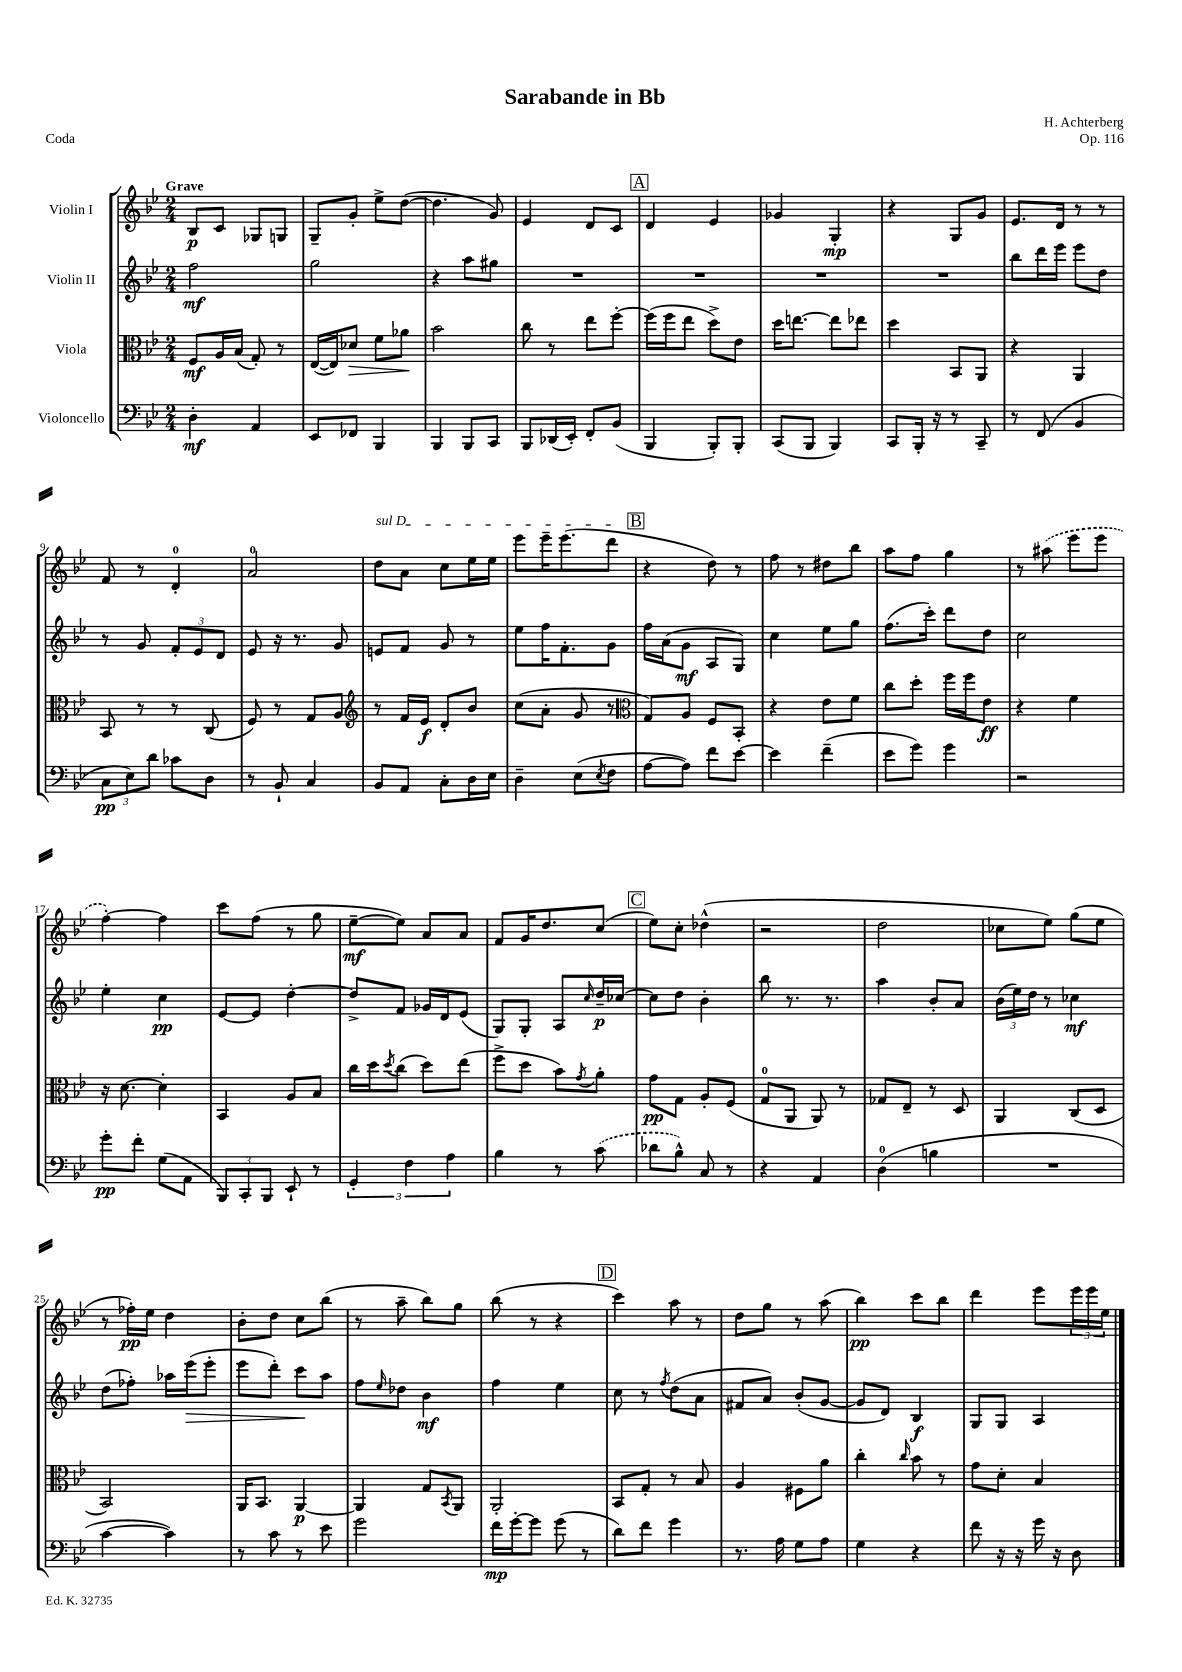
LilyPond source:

\header { title = "Sarabande in Bb" composer = "H. Achterberg" opus = "Op. 116" piece = "Coda" }
<<
\new StaffGroup <<
\new Staff = "s0" \with { instrumentName = "Violin I" } {
    \clef treble \key bes \major \numericTimeSignature \time 2/4 \tempo "Grave"
    bes8\p c'8 ges8 g8 |
    g8-- g'8-. ees''8-> d''8~( |
    d''4. g'8) |
    ees'4 d'8 c'8 |
    \mark \markup { \box "A" } d'4 ees'4 |
    ges'4 g4-.\mp |
    r4 g8 g'8 |
    ees'8. d'16 r8 r8 |
    f'8 r8 d'4-0-. |
    a'2-0 |
    \once \override TextSpanner.bound-details.left.text = \markup { \italic "sul D" } d''8\startTextSpan a'8 c''8 ees''16 ees''16 |
    ees'''8 ees'''16-- ees'''8.( d'''8\stopTextSpan |
    \mark \markup { \box "B" } r4 d''8) r8 |
    f''8 r8 dis''8 bes''8 |
    a''8 f''8 g''4 |
    r8 \once \slurDashed ais''8( ees'''8 ees'''8 |
    f''4~-.) f''4 |
    c'''8 f''8( r8 g''8 |
    ees''8~--\mf ees''8) a'8 a'8 |
    f'8 g'16 d''8. c''8( |
    \mark \markup { \box "C" } ees''8) c''8-. des''4-^( |
    r2 |
    d''2 |
    ces''8 ees''8) g''8( ees''8 |
    r8 fes''16-.\pp) ees''16 d''4 |
    bes'8-. d''8 c''8 bes''8( |
    r8 a''8-- bes''8) g''8 |
    bes''8( r8 r4 |
    \mark \markup { \box "D" } c'''4) a''8 r8 |
    d''8 g''8 r8 a''8( |
    bes''4\pp) c'''8 bes''8 |
    d'''4 ees'''8 \tuplet 3/2 { ees'''16 ees'''16 ees''16 } \bar "|." |
}
\new Staff = "s1" \with { instrumentName = "Violin II" } {
    \clef treble \key bes \major \numericTimeSignature \time 2/4
    f''2\mf |
    g''2 |
    r4 a''8 gis''8 |
    R2 |
    \mark \markup { \box "A" } R2 |
    R2 |
    R2 |
    bes''8 d'''16 ees'''16 ees'''8 d''8 |
    r8 g'8 \tuplet 3/2 { f'8-. ees'8 d'8 } |
    ees'8 r16 r8. g'8 |
    e'8 f'8 g'8 r8 |
    ees''8 f''16 f'8.-. g'8 |
    \mark \markup { \box "B" } f''16 a'16( g'8\mf a8 g8) |
    c''4 ees''8 g''8 |
    f''8.( c'''16-.) d'''8 d''8 |
    c''2 |
    ees''4-. c''4\pp |
    ees'8~ ees'8 d''4~-. |
    d''8-> f'8 ges'16 d'16 ees'8( |
    g8) g8-. a8 \grace { c''16 } d''16--\p ces''16~ |
    \mark \markup { \box "C" } ces''8 d''8 bes'4-. |
    bes''8 r8. r8. |
    a''4 bes'8-. a'8 |
    \tuplet 3/2 { bes'16( ees''16) d''16 } r8 ces''4\mf |
    d''8( fes''8-.) aes''16 ees'''16\>( ees'''8-. |
    ees'''8 d'''8-.) c'''8\! a''8 |
    f''8 \grace { ees''16 } des''8 bes'4\mf |
    f''4 ees''4 |
    \mark \markup { \box "D" } c''8 r8 \acciaccatura { f''8 } d''8( a'8 |
    fis'8 a'8) bes'8-.( g'8~ |
    g'8 d'8) bes4\f |
    g8 g8 a4 \bar "|." |
}
\new Staff = "s2" \with { instrumentName = "Viola" } {
    \clef alto \key bes \major \numericTimeSignature \time 2/4
    f8\mf a16 bes16( g8-.) r8 |
    ees16~( ees16) des'8\> f'8 aes'8\! |
    bes'2 |
    c''8 r8 ees''8 f''8~-. |
    \mark \markup { \box "A" } f''16( f''16 ees''8 d''8->) ees'8 |
    d''16 e''8.~ e''8 ees''8 |
    d''4 bes,8 a,8 |
    r4 a,4 |
    bes,8 r8 r8 c8( |
    f8) r8 g8 a8 |
    \clef treble r8 f'16 ees'16\f d'8-. bes'8 |
    c''8( a'8-. g'8 r8 |
    \mark \markup { \box "B" } \clef alto g8) a8 f8 bes,8-. |
    r4 ees'8 f'8 |
    c''8 d''8-. f''16 f''16 ees'8\ff |
    r4 f'4 |
    r16 d'8.~ d'4-. |
    bes,4 a8 bes8 |
    c''16 d''16 \acciaccatura { d''8 } c''8( d''8) ees''8( |
    f''8-> d''8 bes'8) \acciaccatura { g'8 } a'8-. |
    \mark \markup { \box "C" } g'8\pp g8 a8-. f8( |
    g8-0 a,8 a,8) r8 |
    ges8 ees8-- r8 d8 |
    a,4 c8( d8 |
    bes,2) |
    a,16 bes,8. a,4~\p |
    a,4 g8 \acciaccatura { bes,8 } a,8 |
    a,2-. |
    \mark \markup { \box "D" } bes,8 g8-. r8 bes8 |
    a4 fis8 a'8 |
    c''4-. \grace { c''16 } bes'8 r8 |
    g'8 d'8-. bes4 \bar "|." |
}
\new Staff = "s3" \with { instrumentName = "Violoncello" } {
    \clef bass \key bes \major \numericTimeSignature \time 2/4
    d4-.\mf a,4 |
    ees,8 fes,8 bes,,4 |
    bes,,4 bes,,8 c,8 |
    bes,,8 des,16( ees,16-.) f,8-. bes,8( |
    \mark \markup { \box "A" } bes,,4 bes,,8-.) bes,,8-. |
    c,8( bes,,8 bes,,4) |
    c,8 bes,,16-. r16 r8 c,8-- |
    r8 f,8( bes,4 |
    \tuplet 3/2 { c8\pp ees8) d'8 } ces'8 d8 |
    r8 bes,8-! c4 |
    bes,8 a,8 c8-. d16 ees16 |
    d4-- ees8( \acciaccatura { ees8 } f8 |
    \mark \markup { \box "B" } a8~ a8) f'8 ees'8~ |
    ees'4 f'4--( |
    ees'8 g'8) g'4 |
    r2 |
    g'8-.\pp f'8-. g8( a,8 |
    \tuplet 3/2 { bes,,8) c,8-. bes,,8 } ees,8-! r8 |
    \tuplet 3/2 { g,4-. f4 a4 } |
    bes4 r8 \once \slurDashed c'8( |
    \mark \markup { \box "C" } des'8 bes8-^) c8 r8 |
    r4 a,4 |
    d4-0( b4 |
    R2 |
    c'4~ c'4) |
    r8 c'8 r8 ees'8 |
    g'2 |
    f'16\mp g'16~-. g'8 g'8( r8 |
    \mark \markup { \box "D" } d'8) f'8 g'4 |
    r8. a16 g8 a8 |
    g4 r4 |
    f'8 r16 r16 g'16 r16 d8 \bar "|." |
}
>>
>>
